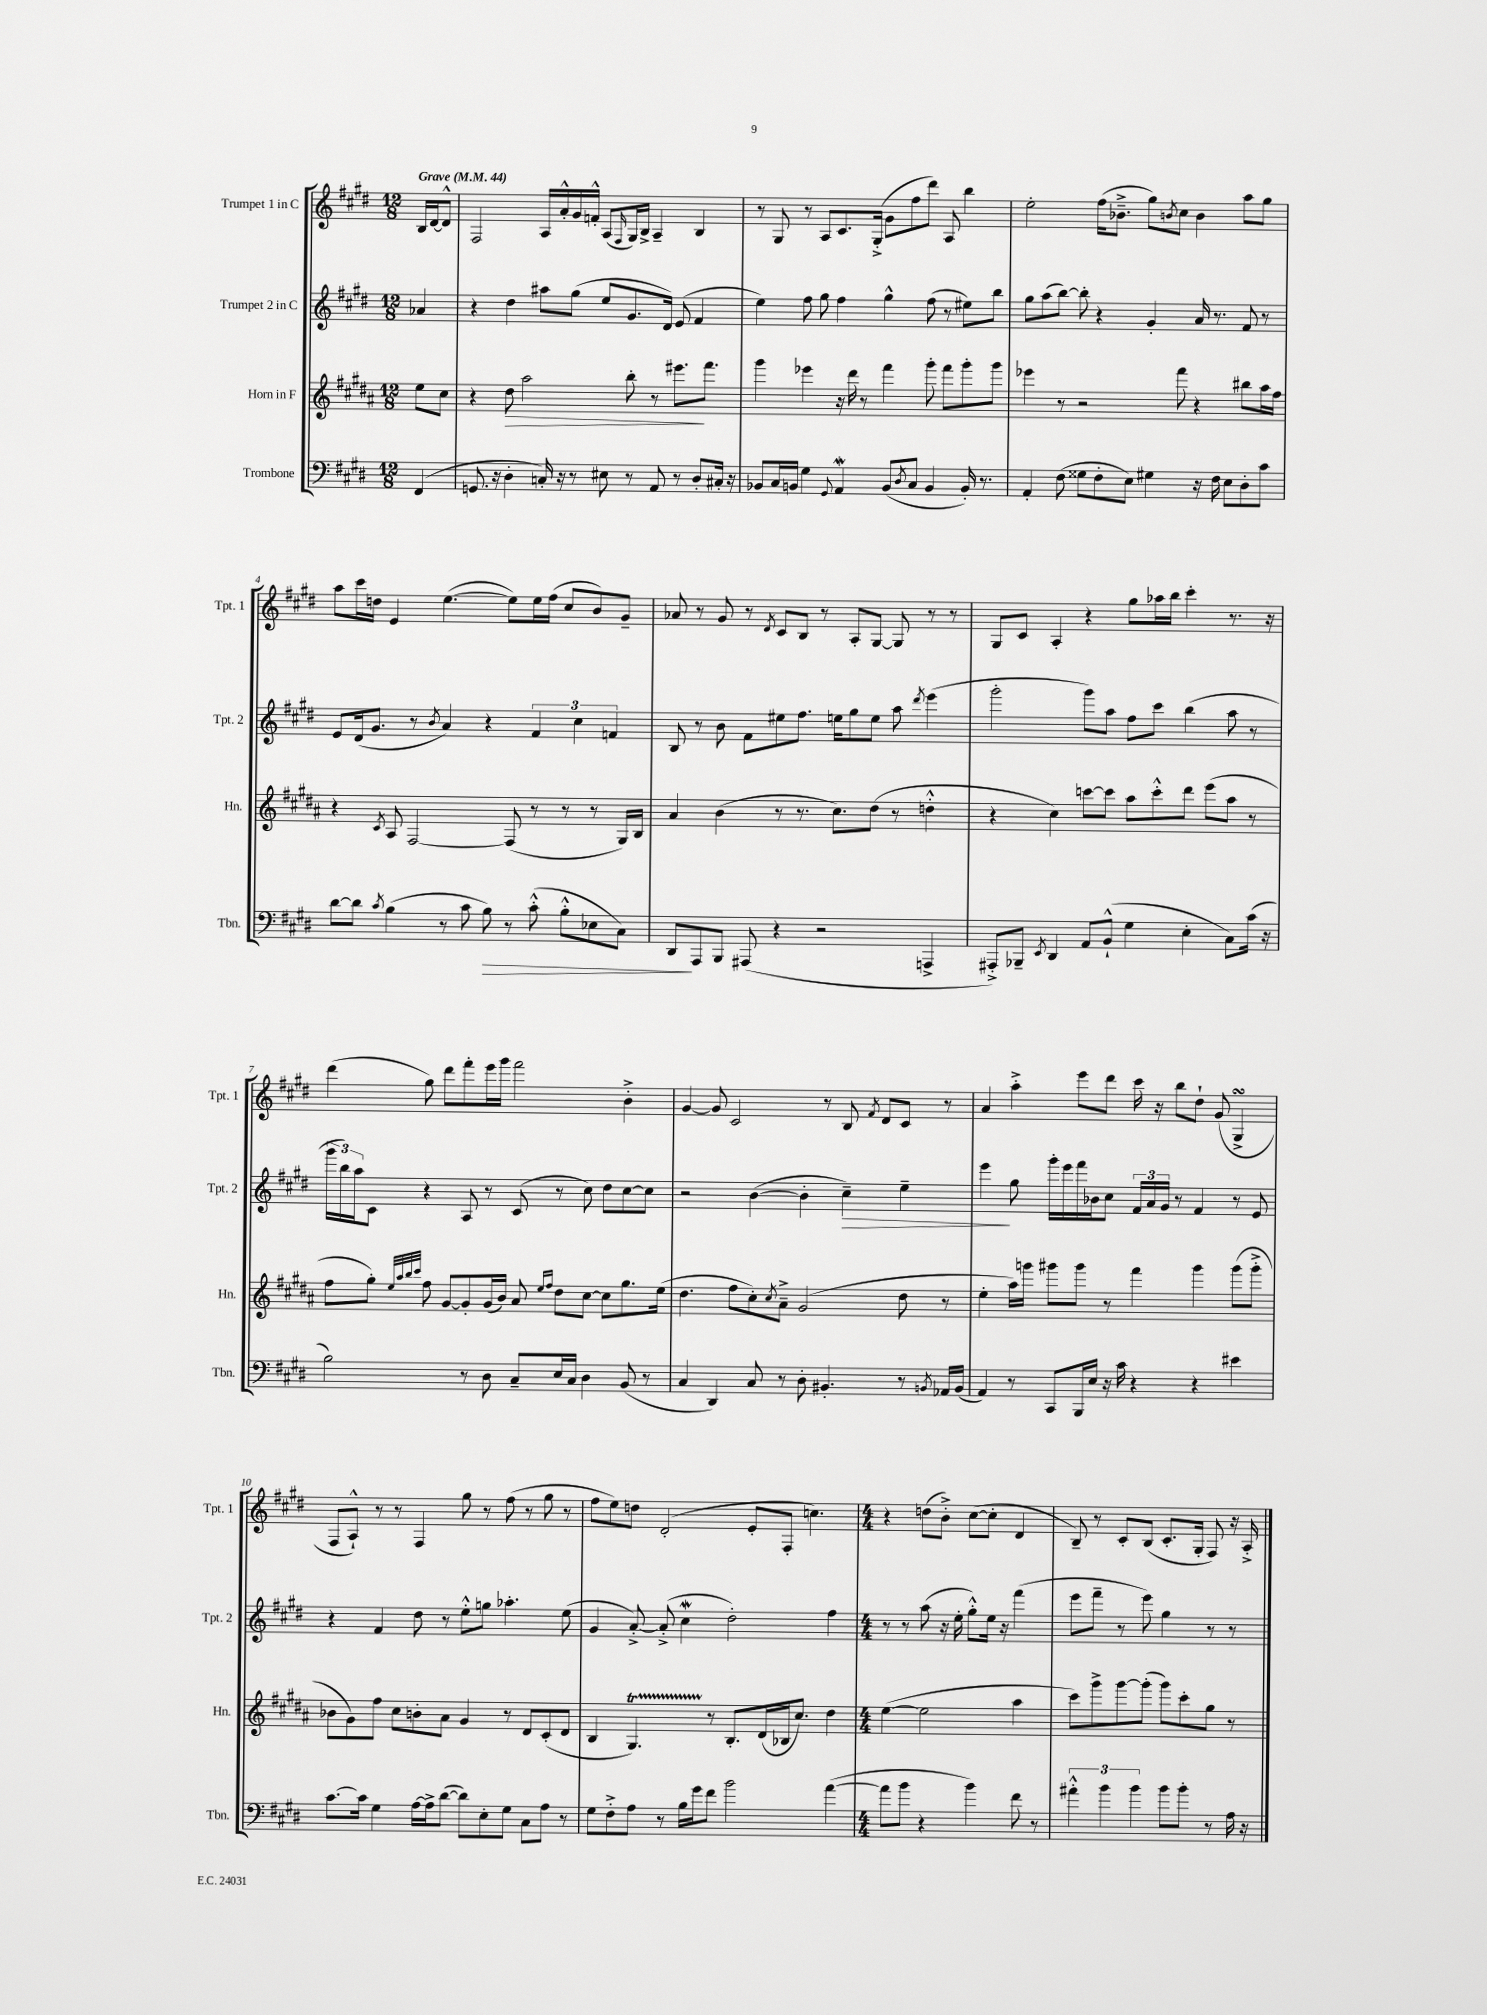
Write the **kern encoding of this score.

**kern	**dynam	**kern	**dynam	**kern	**dynam	**kern
*part4	*part4	*part3	*part3	*part2	*part2	*part1
*staff4	*staff4	*staff3	*staff3	*staff2	*staff2	*staff1
*I"Trombone	*	*I"Horn in F	*	*I"Trumpet 2 in C	*	*I"Trumpet 1 in C
*I'Tbn.	*	*I'Hn.	*	*I'Tpt. 2	*	*I'Tpt. 1
*clefF4	*	*clefG2	*	*clefG2	*	*clefG2
*k[f#c#g#d#]	*	*k[f#c#g#d#a#]	*	*k[f#c#g#d#]	*	*k[f#c#g#d#]
*M12/8	*	*M12/8	*	*M12/8	*	*M12/8
*MM44	*	*MM44	*	*MM44	*	*MM44
=	=	=	=	=	=	=
!	!	!	!	!	!	!LO:TX:a:B:t=Grave
(4FF#/	.	8ee\L	.	4a-X/	.	16B/LL
.	.	.	.	.	.	[16d#/J
.	.	8cc#\J	.	.	.	8d#^^/J]
=1	=1	=1	=1	=1	=1	=1
8.GGn/	.	4r	.	4r	.	2F#/
16r	.	.	.	.	.	.
!	!	!	!LO:HP:b	!	!	!
4D#'\	.	8dd#\	>	4dd#\	.	.
.	.	2aa#\	.	.	.	.
16Cn'/)	.	.	.	8aa#X\L	.	16A/LL
16r	.	.	.	.	.	16a'^^/
8r	.	.	.	(8gg#\J	.	16g#/
.	.	.	.	.	.	16fn'^^/JJ
8E#X\	.	.	.	8ee/L	.	(8A/L
.	.	.	.	.	.	16qqF#/
8r	.	8bb'\	.	8.g#/	.	16G#/L)
.	.	.	.	.	.	16B^/JJ
8AA/	.	8r	.	.	.	4A~/
.	.	.	.	16d#/Jk)	.	.
8r	.	8.eee#X\L	.	(8e/	.	.
8D#'/L	.	.	.	4f#/	.	4B/
.	.	8.fff#\J	]	.	.	.
16C#X'/Jk	.	.	.	.	.	.
16r	.	.	.	.	.	.
=2	=2	=2	=2	=2	=2	=2
8BB-X/L	.	4ggg#\	.	4ee\)	.	8r
16C#/L	.	.	.	.	.	8G#/
16BBn/JJ	.	.	.	.	.	.
4G#\	.	4eee-X\	.	8ff#\	.	8r
.	.	.	.	8gg#\	.	8A/L
8qqGG#/	.	.	.	.	.	.
4AAw/	.	16r	.	4ff#\	.	8.c#/
.	.	16ddd#\	.	.	.	.
.	.	8r	.	.	.	.
.	.	.	.	.	.	(16G#'^/Jk
(8BB/L	.	4fff#\	.	4gg#^^\	.	8g#\L
8qD#/	.	.	.	.	.	.
8C#/J	.	.	.	.	.	8ff#\
4BB/	.	8ggg#'\	.	(8ff#\	.	8ddd#\J)
.	.	8fff#\L	.	8r	.	8A/
16BB'/)	.	8ggg#'\	.	8ee#X\L)	.	4bb\
8.r	.	.	.	.	.	.
.	.	8ggg#\J	.	8bb\J	.	.
=3	=3	=3	=3	=3	=3	=3
4AA'/	.	4eee-X\	.	8gg#\L	.	2ee'\
.	.	.	.	(8aa\	.	.
(8F#\	.	8r	.	[8bb\J)	.	.
8G##X\L	.	2r	.	8bb'\]	.	.
8F#'\	.	.	.	4r	.	(16ff#\KL
.	.	.	.	.	.	8.b-X~^\J
8E\J)	.	.	.	.	.	.
4G#X\	.	.	.	4g#'/	.	8gg#\L)
.	.	.	.	.	.	8qbn/
.	.	8fff#\	.	.	.	8cc#\J
16r	.	4r	.	16a/	.	4b\
16F#\	.	.	.	8.r	.	.
8E\L	.	.	.	.	.	.
8D#'\	.	8bb#X\L	.	8f#/	.	8aa\L
8c#\J	.	16aa#\L	.	8r	.	8gg#\J
.	.	16ff#\JJ	.	.	.	.
!!LO:LB:g=z
=4	=4	=4	=4	=4	=4	=4
[8d#\L	.	4r	.	8e/L	.	8aa\L
8d#\J]	.	.	.	(16d#/k	.	16ccc#\L
.	.	.	.	8.g#/J	.	16ddn\JJ
8qc#/	.	8qc#/	.	.	.	.
(4B\	.	8A#/	.	.	.	4e/
.	.	[2F#/	.	8r	.	.
.	.	.	.	8qb/	.	.
8r	.	.	.	4a/)	.	([4.ee\
8c#\	.	.	.	.	.	.
!	!LO:HP:b	!	!	!	!	!
8B\)	>	.	.	4r	.	.
8r	.	(8F#/]	.	.	.	8ee\L])
(8c#'^^\	.	8r	.	6f#/	.	16ee\L
.	.	.	.	.	.	(16ff#\JJ
8B'^^\L	.	8r	.	.	.	8cc#/L
.	.	.	.	6cc#\	.	.
8E-X\	.	8r	.	.	.	8b/)
.	.	.	.	6fn/	.	.
8C#\J)	.	16G#/LL)	.	.	.	8g#~/J
.	.	16B/JJ	.	.	.	.
=5	=5	=5	=5	=5	=5	=5
8DD#/L	.	4a#/	.	8B/	.	8a-X/
8AAA/	]	.	.	8r	.	8r
8BBB/J	.	(4b\	.	8b\	.	8g#/
(8AAA#X/	.	.	.	8f#\L	.	8r
.	.	.	.	.	.	8qd#/
4r	.	8r	.	8ee#X\	.	8c#/L
.	.	8.r	.	8.ff#\J	.	8B/J
2r	.	.	.	.	.	8r
.	.	8.cc#\L)	.	16een\KL	.	.
.	.	.	.	8gg#\	.	8A'/L
.	.	(8dd#\J	.	8ee\J	.	[8G#/J
.	.	8r	.	8aa\	.	8G#/]
.	.	.	.	8qddd#/	.	.
4AAAn^/	.	4ddn'^^\	.	(4eee\	.	8r
.	.	.	.	.	.	8r
=6	=6	=6	=6	=6	=6	=6
8AAA#X'^/L)	.	4r	.	2ggg#'\	.	8G#/L
8BBB-X~/J	.	.	.	.	.	8c#/J
8qEE/	.	.	.	.	.	.
4DD#/	.	4cc#\)	.	.	.	4A'/
8AA/L	.	[8cccn\L	.	8ggg#\L)	.	4r
(8BB`^^/J	.	8ccc\J]	.	8aa\J	.	.
4G#\	.	8aa#\L	.	8ff#\L	.	8gg#\L
.	.	8ccc'^^\	.	8ccc#\J	.	16aa-X\L
.	.	.	.	.	.	16bb\JJ
4E'\	.	8ddd#\J	.	(4bb\	.	4ccc#'\
.	.	(8eee\L	.	.	.	.
8C#\L)	.	8aa#\J	.	8aa\	.	8.r
(16c#\Jk	.	8r	.	8r	.	.
16r	.	.	.	.	.	16r
!!LO:LB:g=z
=7	=7	=7	=7	=7	=7	=7
2B\)	.	8ff#\L	.	24ggg#\LL	.	(4ddd#\
.	.	.	.	24bb\)	.	.
.	.	.	.	24aa\J	.	.
.	.	8gg#'\J)	.	8c#\J	.	.
.	.	32qqee/LLL	.	.	.	.
.	.	32qqaa#/	.	.	.	.
.	.	32qqbb/	.	.	.	.
.	.	32qqccc#/JJJ	.	.	.	.
.	.	8ff#\	.	4r	.	8gg#\)
.	.	[8g#/L	.	.	.	8ddd#\L
8r	.	8g#'/]	.	8A/	.	8fff#'\
8D#\	.	(16g#/L	.	8r	.	16eee\L
.	.	16b/JJ)	.	.	.	16ggg#\JJ
8C#~/L	.	8a#/	.	(8c#/	.	2fff#\
.	.	16qqee/LL	.	.	.	.
.	.	16qqff#/JJ	.	.	.	.
16E/L	.	8dd#\L	.	8r	.	.
16C#/JJ	.	.	.	.	.	.
4D#\	.	[8cc#\J	.	8cc#\)	.	.
.	.	8cc#\L]	.	8dd#\L	.	.
(8BB/	.	8.gg#\	.	[8cc#\	.	4b'^\
8r	.	.	.	8cc#\J]	.	.
.	.	(16ee\Jk	.	.	.	.
=8	=8	=8	=8	=8	=8	=8
4C#/	.	4.dd#\	.	2r	.	[4g#/
4DD#/)	.	.	.	.	.	8g#/]
.	.	8ff#\L	.	.	.	2c#/
8C#/	.	8cc#'\)	.	([4b\	.	.
.	.	8qcc#/	.	.	.	.
8r	.	8a#~^\J	.	.	.	.
8D#'\	.	(2g#/	.	4b'\]	.	.
4.BB#X'/	.	.	.	.	.	8r
!	!	!	!	!	!LO:HP:b	!
.	.	.	.	4cc#~\)	>	8B/
.	.	.	.	.	.	8qf#/
.	.	.	.	.	.	8d#/L
8r	.	8dd#\	.	4ee~\	.	8c#/J
8qBBn/	.	.	.	.	.	.
16AA-X/LL	.	8r	.	.	.	8r
(16BB/JJ	.	.	.	.	.	.
=9	=9	=9	=9	=9	=9	=9
4AA/)	.	4ee'\	.	4eee\	.	4a/
8r	.	16aa#\LL)	.	8gg#\	]	4aa'^\
.	.	16gggn\JJ	.	.	.	.
8CC#/L	.	8ggg#X\L	.	16ggg#'\LL	.	.
.	.	.	.	16eee\	.	.
16BBB/L	.	8ggg#\J	.	16fff#\	.	8eee\L
16E/JJ	.	.	.	16b-X\J	.	.
16r	.	8r	.	8cc#\J	.	8ddd#\J
16c#\	.	.	.	.	.	.
4r	.	4fff#\	.	24f#/LL	.	16ccc#\
.	.	.	.	24a/	.	.
.	.	.	.	.	.	16r
.	.	.	.	24g#/JJ	.	.
.	.	.	.	8r	.	8bb\L
4r	.	4ggg#\	.	4f#/	.	8dd#`\J
.	.	.	.	.	.	(8g#/
4e#X\	.	(8ggg#\L	.	8r	.	4G#sSsS^/
.	.	8ggg#'^\J	.	8e/	.	.
!!LO:LB:g=z
=10	=10	=10	=10	=10	=10	=10
[8.c#\L	.	8b-X\L	.	4r	.	8F#/L
.	.	8g#\)	.	.	.	8A`^^/J)
16c#\Jk]	.	.	.	.	.	.
4G#\	.	8ff#\J	.	4f#/	.	8r
.	.	8cc#\L	.	.	.	8r
[16A\LL	.	8bn'\	.	8dd#\	.	4F#/
16A^\J]	.	.	.	.	.	.
([8d#\J	.	8a#\J	.	8r	.	.
8d#\L])	.	4g#/	.	8ee'^^\L	.	8gg#\
8E'\	.	.	.	8ggn\J	.	8r
8G#\J	.	8r	.	4.aa-X'\	.	(8ff#\
8C#\L	.	8d#/L	.	.	.	8r
8A\J	.	(8c#'/	.	.	.	8gg#\
8r	.	8d#/J	.	(8ee\	.	8r
=11	=11	=11	=11	=11	=11	=11
8G#\L	.	4B/	.	4g#/	.	8ff#\L
8F#'^\	.	.	.	.	.	8ee\)
8A\J	.	4.G#T/)	.	[8a'^/)	.	8ddn\J
8r	.	.	.	(8a'^/]	.	(2d#'/
16B\LL	.	.	.	4cc#W\	.	.
16g#\J	.	.	.	.	.	.
8f#\J	.	8r	.	.	.	.
2b\	.	8.B'/L	.	2dd#'\)	.	.
.	.	.	.	.	.	8e'/L
.	.	(16d#/L	.	.	.	.
.	.	16B-X/J	.	.	.	8F#'/J
.	.	8.cc#/J)	.	.	.	.
.	.	.	.	.	.	4.ccn\)
([4a\	.	4dd#\	.	4ff#\	.	.
=12	=12	=12	=12	=12	=12	=12
*M4/4	*	*M4/4	*	*M4/4	*	*M4/4
8a\L]	.	([4ee\	.	8r	.	4r
8b\J	.	.	.	8r	.	.
4r	.	2ee\]	.	(8aa\	.	(8ddn\L
.	.	.	.	16r	.	8b'^\J)
.	.	.	.	16ee'\	.	.
4b\)	.	.	.	8gg#'^^\L)	.	([8cc#\L
.	.	.	.	16ee\Jk	.	8cc#'\J]
.	.	.	.	16r	.	.
8f#\	.	4aa#\	.	(4fff#\	.	4d#/
8r	.	.	.	.	.	.
=13	=13	=13	=13	=13	=13	=13
6a#X'^^\	.	8ccc#\L)	.	8eee\L	.	8B~/)
.	.	8ggg#^\	.	8fff#~\J	.	8r
6b\	.	.	.	.	.	.
.	.	[8ggg#\	.	8r	.	8c#'/L
6b\	.	.	.	.	.	.
.	.	(8ggg#'\J]	.	8eee\)	.	(8B/J
8b\L	.	8ggg#\L)	.	4gg#\	.	8.c#'/L
8b'\J	.	8ccc#'\	.	.	.	.
.	.	.	.	.	.	16G#'/Jk
8r	.	8gg#\J	.	8r	.	8F#/)
16A\	.	8r	.	8r	.	16r
16r	.	.	.	.	.	16A'^/
==	==	==	==	==	==	==
*-	*-	*-	*-	*-	*-	*-
